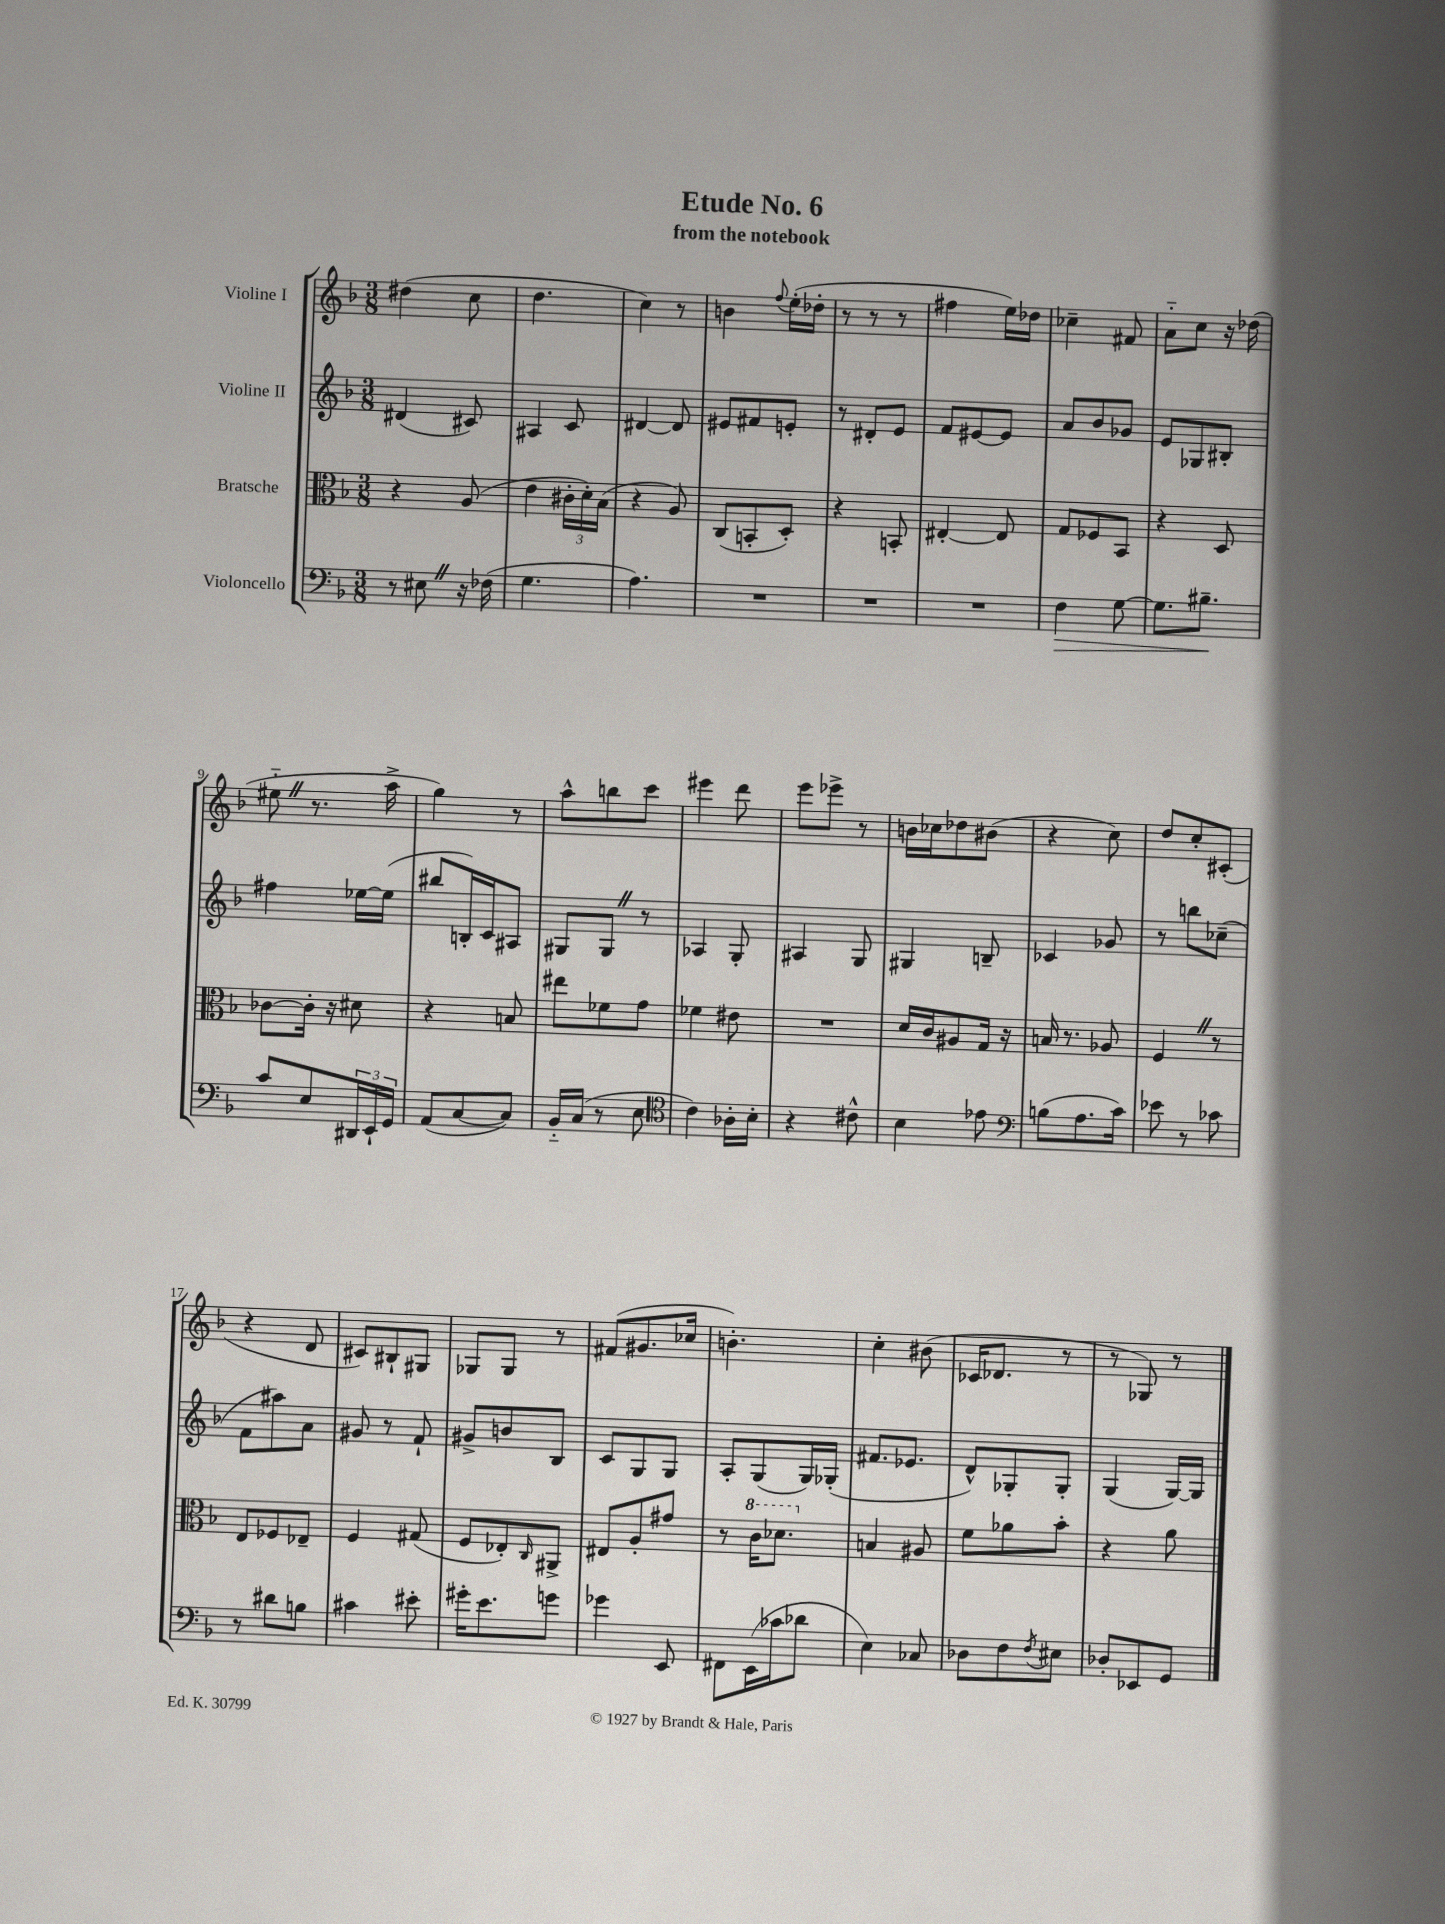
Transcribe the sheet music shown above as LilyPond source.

\header { title = "Etude No. 6" subtitle = "from the notebook" }
<<
\new StaffGroup <<
\new Staff = "s0" \with { instrumentName = "Violine I" } {
    \clef treble \key f \major \numericTimeSignature \time 3/8
    dis''4( c''8 |
    d''4. |
    c''4) r8 |
    b'4 \appoggiatura { f''8 } e''16-.( des''16-. |
    r8 r8 r8 |
    fis''4 e''16) des''16 |
    ces''4-- fis'8 |
    a'8-_ c''8 r16 des''16( |
    eis''8-_ \once \override BreathingSign.text = \markup { \musicglyph "scripts.caesura.straight" } \breathe r8. a''16-> |
    g''4) r8 |
    a''8-^ b''8 c'''8 |
    eis'''4 d'''8 |
    e'''8 ees'''8-> r8 |
    b'16 ces''16 des''8 bis'8( |
    r4 c''8) |
    d''8 c''8-. cis'8-.( |
    r4 d'8 |
    cis'8) bis8-! gis8 |
    ges8 ges8 r8 |
    fis'8( gis'8. ces''16 |
    b'4.-.) |
    c''4-. bis'8( |
    ces'16 des'8. r8 |
    r8 ges8) r8 \bar "|." |
}
\new Staff = "s1" \with { instrumentName = "Violine II" } {
    \clef treble \key f \major \numericTimeSignature \time 3/8
    dis'4( cis'8) |
    ais4 c'8 |
    dis'4~ dis'8 |
    eis'8 fis'8 e'8-. |
    r8 dis'8-. e'8 |
    f'8 eis'8~ eis'8 |
    a'8 bes'8 ges'8 |
    e'8 ges8 bis8-. |
    fis''4 ees''16~ ees''16( |
    bis''8 b16-.) c'16 ais8 |
    gis8 gis8 \once \override BreathingSign.text = \markup { \musicglyph "scripts.caesura.straight" } \breathe r8 |
    aes4 g8-. |
    ais4 g8 |
    gis4 b8-- |
    ces'4 ges'8 |
    r8 b''8 ces''8--( |
    f'8 ais''8) a'8 |
    gis'8 r8 f'8-! |
    gis'8-> b'8 bes8 |
    c'8 g8 g8 |
    a8-. g8( g16) ges16-.( |
    fis'8. ees'8. |
    d'8-^) ges8-. ges8-. |
    g4( g16~) g16 \bar "|." |
}
\new Staff = "s2" \with { instrumentName = "Bratsche" } {
    \clef alto \key f \major \numericTimeSignature \time 3/8
    r4 a8( |
    e'4 \tuplet 3/2 { cis'16-. d'16-.) bes16( } |
    r4 a8) |
    c8( b,8-. d8-.) |
    r4 b,8-. |
    eis4~-. eis8 |
    g8 fes8 bes,8 |
    r4 d8 |
    ces'8~ ces'16-. r16 dis'8 |
    r4 b8 |
    eis''8 fes'8 g'8 |
    fes'4 eis'8 |
    R4. |
    d'16 c'16 ais8 g16 r16 |
    b16 r8. aes8 |
    f4 \once \override BreathingSign.text = \markup { \musicglyph "scripts.caesura.straight" } \breathe r8 |
    e8 fes8 ees8-- |
    f4 gis8( |
    f8 ees8-.) \grace { c16 } ais,8-> |
    eis8 a8-. gis'8 |
    r8 \ottava #1 c''16 des''8. \ottava #0 |
    b4 ais8 |
    f'8 aes'8 bes'8-. |
    r4 a'8 \bar "|." |
}
\new Staff = "s3" \with { instrumentName = "Violoncello" } {
    \clef bass \key f \major \numericTimeSignature \time 3/8
    r8 eis8 \once \override BreathingSign.text = \markup { \musicglyph "scripts.caesura.straight" } \breathe r16 fes16( |
    g4. |
    a4.) |
    R4. |
    R4. |
    R4. |
    f4\> g8~ |
    g8. bis8.--\! |
    c'8 e8 \tuplet 3/2 { dis,16 e,16-! g,16 } |
    a,8( c8~ c8) |
    bes,16-_ c16( r8 e8 |
    \clef tenor c'4) aes16-. bes16-. |
    r4 cis'8-^ |
    bes4 ees'8 |
    \clef bass b8( a8. c'16) |
    ees'8 r8 ces'8 |
    r8 dis'8 b8 |
    cis'4 eis'8-. |
    gis'16-. e'8. g'8 |
    ges'4 e,8 |
    fis,8 e,16( ces'16 des'8 |
    e4) ces8 |
    des8 f8 \acciaccatura { f8 } eis8 |
    des8-. ees,8 g,8 \bar "|." |
}
>>
>>
